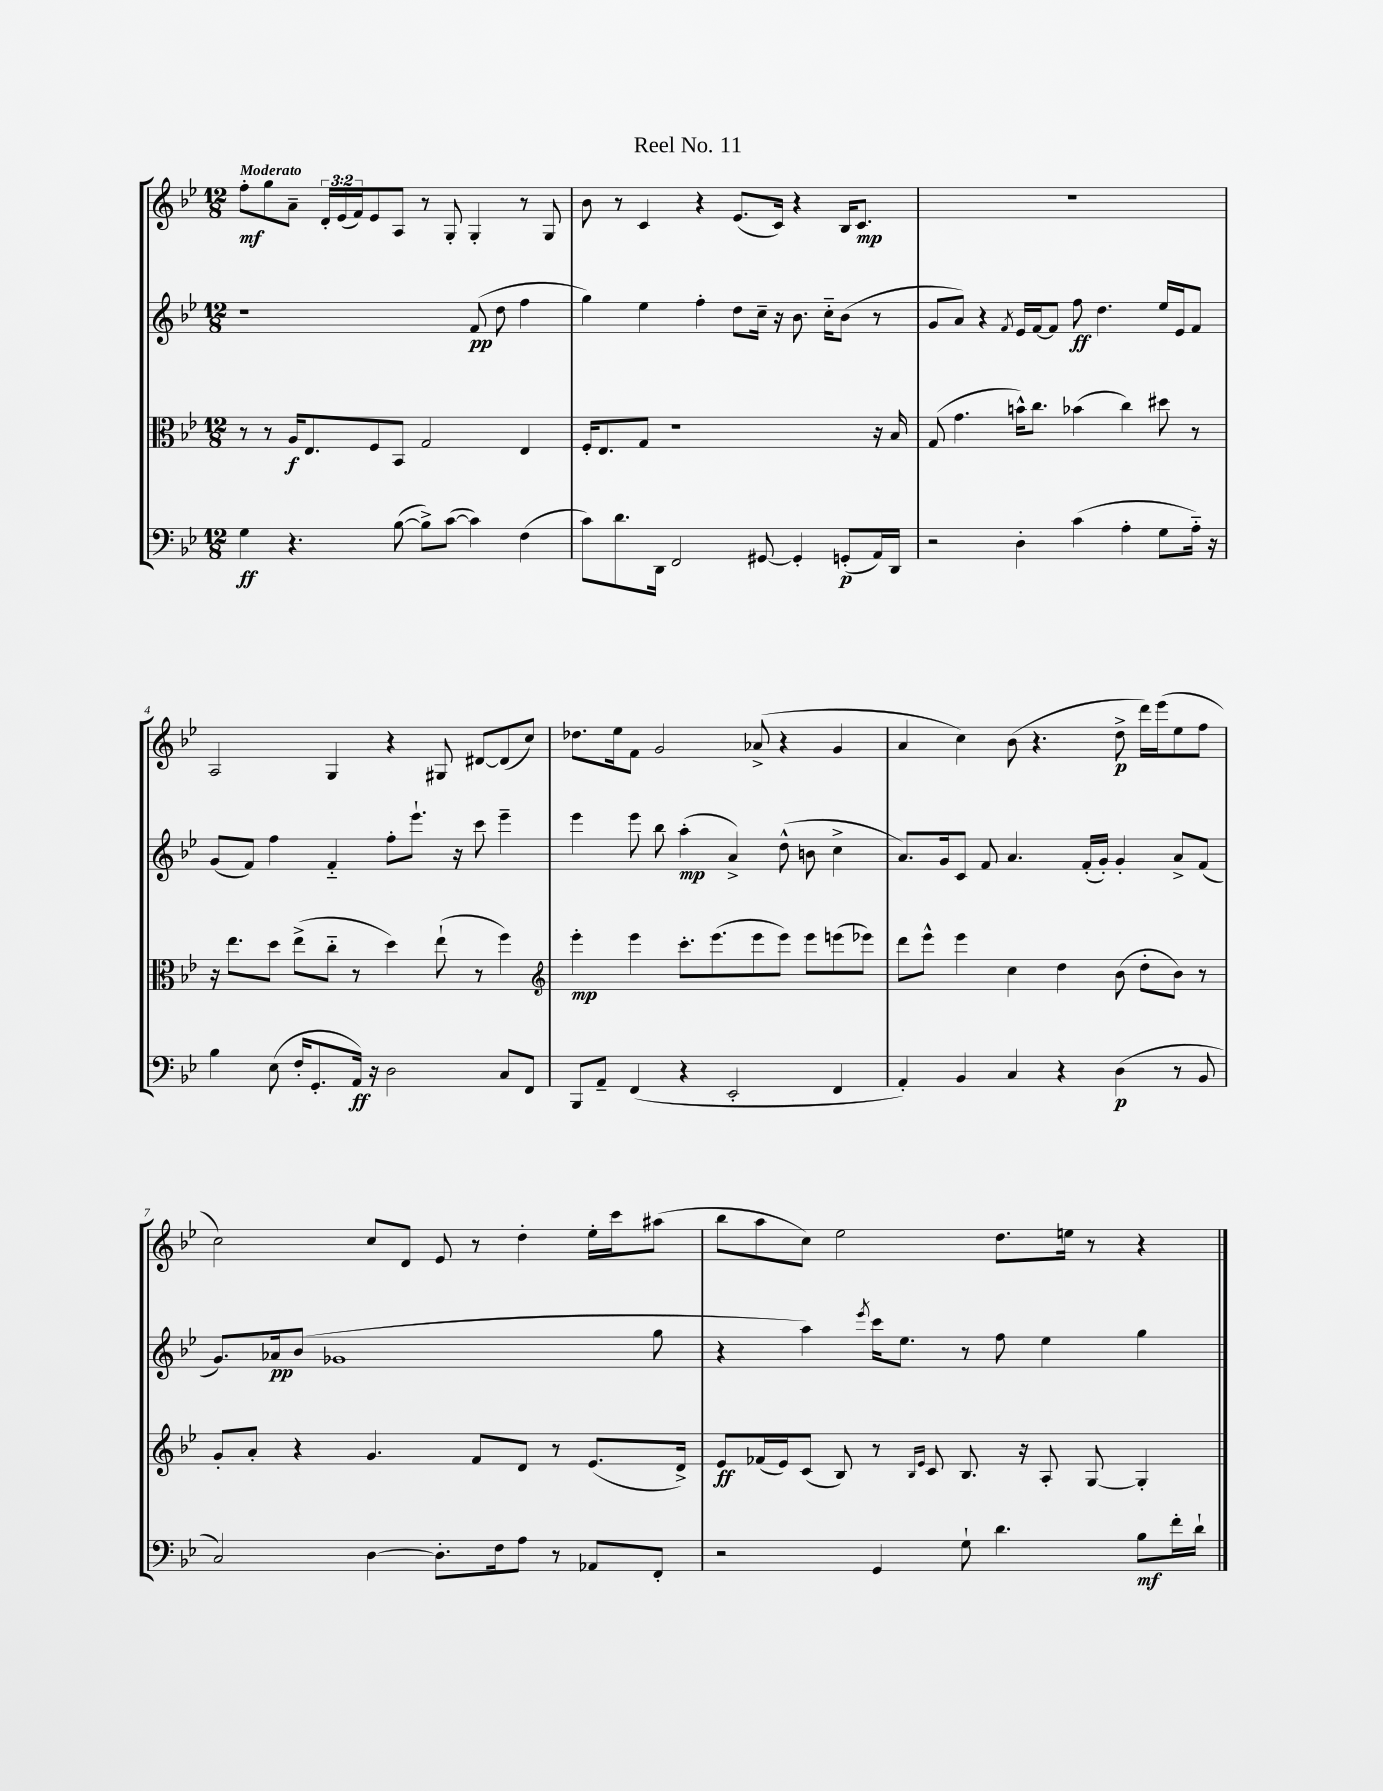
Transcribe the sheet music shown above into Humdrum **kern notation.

**kern	**kern	**kern	**kern
*staff4	*staff3	*staff2	*staff1
*clefF4	*clefC3	*clefG2	*clefG2
*k[b-e-]	*k[b-e-]	*k[b-e-]	*k[b-e-]
*M12/8	*M12/8	*M12/8	*M12/8
4G\	8r	1r	8ff'\L
.	8r	.	8gg\
4.r	16A/LK	.	8a~\J
.	8.E-/	.	.
.	.	.	24d'/LL
.	.	.	(24e-/
.	.	.	24f/J)
.	8F/	.	8e-/
([8B-\	8BB-/J	.	8A/J
8B-^\]L)	2G/	.	8r
([8c\J	.	.	8G'/
4c\])	.	(8f/	4G'/
.	.	8dd\	.
(4F\	4E-/	4ff\	8r
.	.	.	8G/
=	=	=	=
8c\L)	16F'/LK	4gg\)	8b-\
.	8.E-/	.	.
8.d\	.	.	8r
.	8G/J	4ee-\	4c/
16DD\Jk	.	.	.
2FF/	1r	.	.
.	.	4ff'\	4r
.	.	8dd\L	(8.e-/L
[8GG#/	.	16cc~\Jk	.
.	.	16r	16c/Jk)
4GG#'/]	.	8.b-\	4r
.	.	16cc'~\LK	.
(8GG'/L	.	(8b-\J	16B-/LK
.	.	.	8.c/J
16AA/L)	16r	8r	.
16DD/JJ	16B-/	.	.
=	=	=	=
2r	(8G/	8g/L	1.r
.	4.g\	8a/J)	.
.	.	4r	.
.	.	8qf/	.
4D'\	16b^^\LK)	16e-/LL	.
.	8.cc\J	[16f/J	.
.	.	8f/]J	.
(4c\	(4b-\	8ff\	.
.	.	4.dd\	.
4A'\	4cc\)	.	.
8G\L	8dd#\	16ee-/LL	.
.	.	16e-/J	.
16A'~\Jk)	8r	8f/J	.
16r	.	.	.
=	=	=	=
4B-\	16r	(8g/L	2A/
.	8.ee-\L	.	.
.	.	8f/J)	.
(8E-\	8dd\J	4ff\	.
16F'/LK	(8ee-^\L	.	.
8.GG'/	.	.	.
.	8cc'~\J	4f'~/	4G/
16AA/Jk)	8r	.	.
16r	.	.	.
2D\	4dd\)	8ff'\L	4r
.	.	8.eee-`\J	.
.	(8ee-`\	.	8G#/
.	.	16r	.
.	8r	8ccc\	[8d#/L
8C/L	4ff\)	4eee-~\	(8d#/]
8FF/J	.	.	8cc/J)
=	=	=	=
*	*clefG2	*	*
8BBB-/L	4eee-'\	4eee-\	8.dd-\L
8AA~/J	.	.	.
.	.	.	16ee-\k
(4FF/	4eee-\	8eee-\	8f\J
.	.	8bb-\	2g/
4r	8.ccc'\L	(4aa'\	.
.	(8.eee-\	.	.
2EE-'/	.	4a^/)	.
.	8eee-\	.	(8a-^/
.	8eee-\J)	(8dd^^\	4r
.	8eee-\L	8b\	.
4FF/	(8eee\	4cc^\	4g/
.	8eee-\J)	.	.
=	=	=	=
4AA'/)	8ddd\L	8.a/L)	4a/
.	8eee-^^\J	.	.
.	.	16g/k	.
4BB-/	4eee-\	8c/J	4cc\)
.	.	8f/	.
4C/	4cc\	4.a/	(8b-\
.	.	.	4.r
4r	4dd\	.	.
.	.	(16f'/LL	.
.	.	16g'/JJ)	.
(4D\	(8b-\	4g'/	8dd^\
.	8dd'\L	.	16ddd\LL)
.	.	.	(16eee-\J
8r	8b-\J)	8a^/L	8ee-\
8BB-/	8r	(8f/J	8ff\J
=	=	=	=
2C/)	8g'/L	8.g/L)	2cc\)
.	8a'/J	.	.
.	.	16a-/k	.
.	4r	(8b-/J	.
.	.	1g-	.
[4D\	4.g/	.	8cc/L
.	.	.	8d/J
8.D'\]L	.	.	8e-/
.	8f/L	.	8r
16F\k	.	.	.
8A\J	8d/J	.	4dd'\
8r	8r	.	.
8AA-/L	(8.e-/L	.	16ee-'\LL
.	.	.	16ccc\J
8FF'/J	.	8gg\	(8aa#\J
.	16d^/Jk)	.	.
=	=	=	=
2r	8e-/L	4r	8bb-\L
.	(16f-/L	.	8aa\
.	16e-/J)	.	.
.	(8c/J	4aa\)	8cc\J)
.	8B-/)	.	2ee-\
.	.	8qeee-/	.
4GG/	8r	16ccc\LK	.
.	.	8.ee-\J	.
.	16qqB-/LL	.	.
.	16qqe-/JJ	.	.
.	8c/	.	.
8G`\	8.B-/	8r	.
4.d\	.	8ff\	8.dd\L
.	16r	.	.
.	8A'/	4ee-\	.
.	.	.	16ee\Jk
.	[8G/	.	8r
8B-\L	4G'/]	4gg\	4r
16f'\L	.	.	.
16d`\JJ	.	.	.
==	==	==	==
*-	*-	*-	*-
